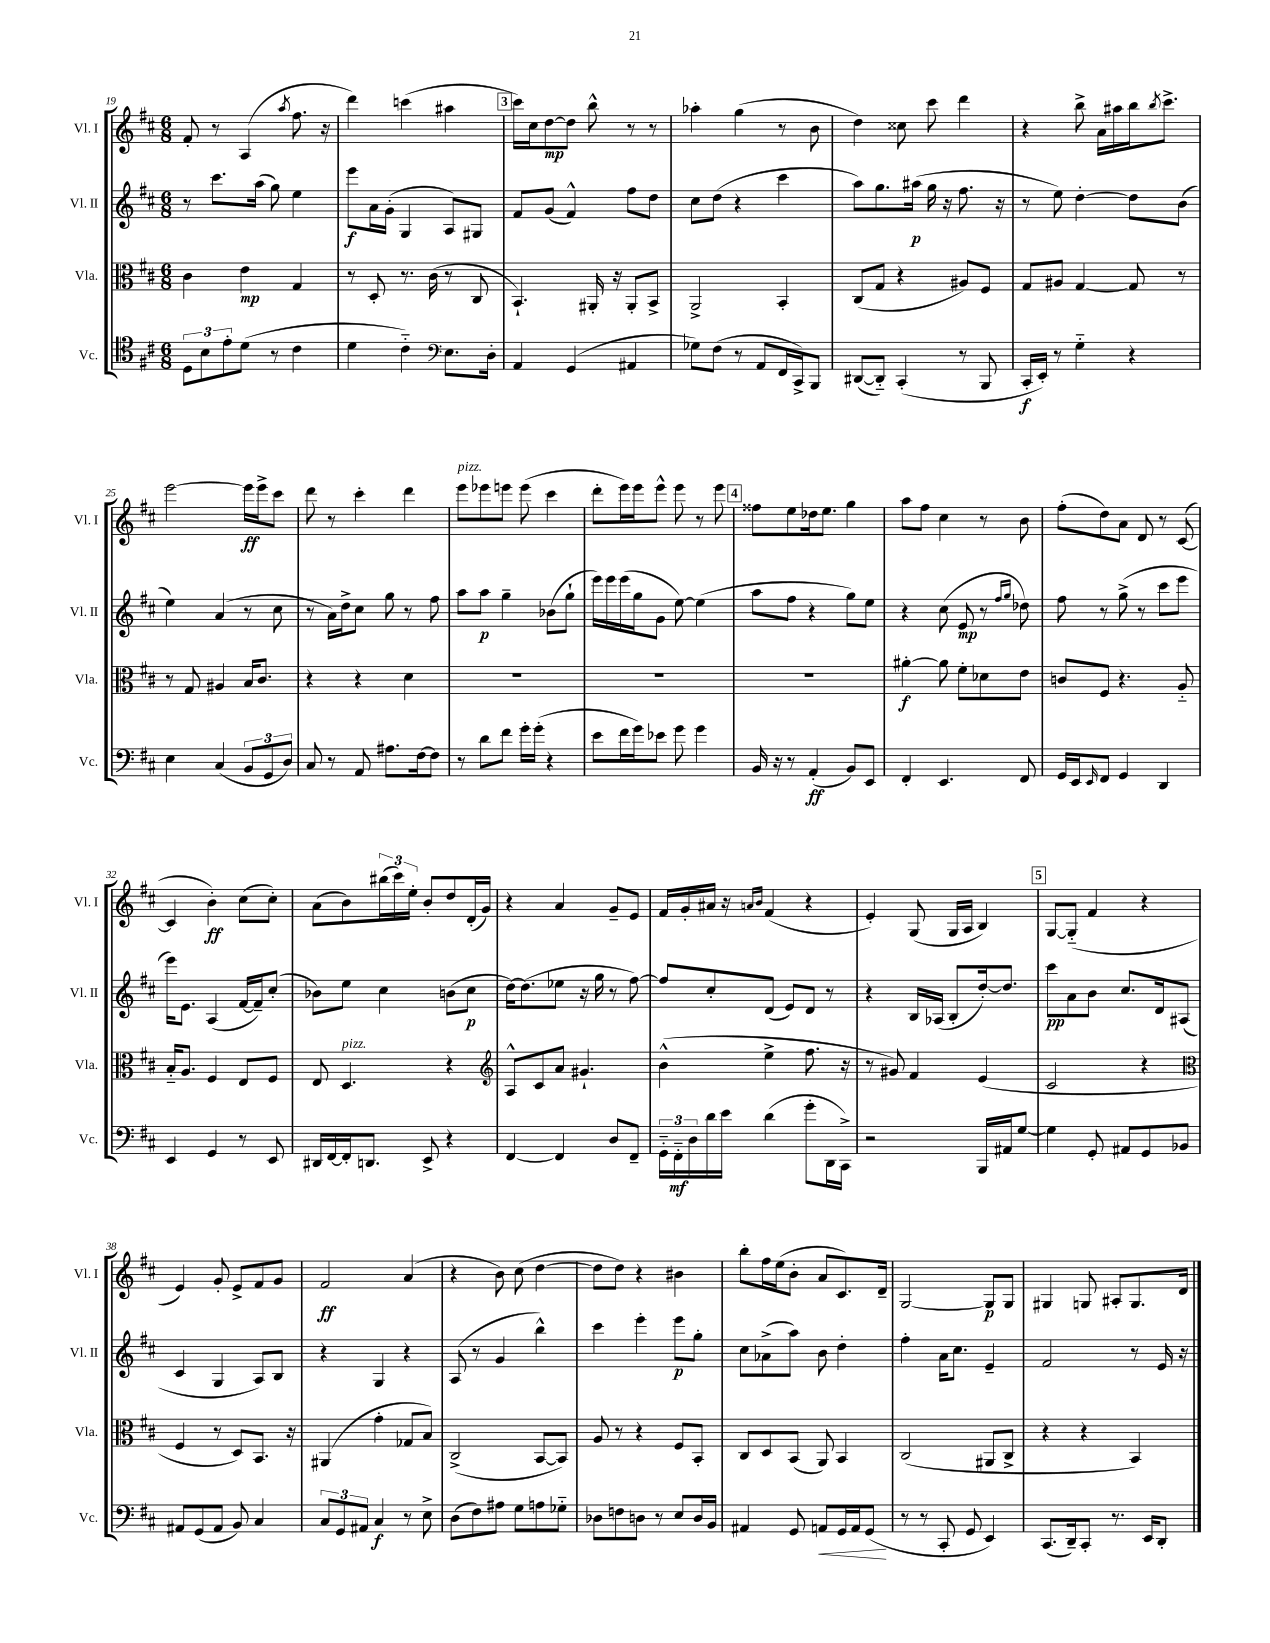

**kern	**dynam	**kern	**dynam	**kern	**dynam	**kern	**dynam
*part4	*part4	*part3	*part3	*part2	*part2	*part1	*part1
*staff4	*staff4	*staff3	*staff3	*staff2	*staff2	*staff1	*staff1
*I"Vc.	*	*I"Vla.	*	*I"Vl. II	*	*I"Vl. I	*
*I'Vc.	*	*I'Vla.	*	*I'Vl. II	*	*I'Vl. I	*
*clefC4	*	*clefC3	*	*clefG2	*	*clefG2	*
*k[f#c#]	*	*k[f#c#]	*	*k[f#c#]	*	*k[f#c#]	*
*M6/8	*	*M6/8	*	*M6/8	*	*M6/8	*
=19	=19	=19	=19	=19	=19	=19	=19
12D\L	.	4c#\	.	8r	.	8f#'/	.
12B\	.	.	.	.	.	.	.
.	.	.	.	8.ccc#\L	.	8r	.
12e'\	.	.	.	.	.	.	.
(8d\J	.	4e\	mp	.	.	(4A/	.
.	.	.	.	(16aa\Jk	.	.	.
8r	.	.	.	8gg\)	.	.	.
.	.	.	.	.	.	8qaa/	.
4c#\	.	4G/	.	4ee\	.	8.ff#\	.
.	.	.	.	.	.	16r	.
=20	=20	=20	=20	=20	=20	=20	=20
4d\	.	8r	.	8eee\L	f	4ddd\)	.
.	.	8D'/	.	16a\L	.	.	.
.	.	.	.	(16g'\JJ	.	.	.
4c#\)	.	8.r	.	4G/	.	(4cccn\	.
.	.	(16c#\	.	.	.	.	.
*clefF4	*	*	*	*	*	*	*
8.E\L	.	8r	.	8A/L)	.	4aa#X\	.
.	.	8C#/	.	8G#X/J	.	.	.
16D'\Jk	.	.	.	.	.	.	.
!!LO:REH:place=s1:t=3
=21	=21	=21	=21	=21	=21	=21	=21
4AA/	.	4.BB`/)	.	8f#/L	.	16ccc#\LL)	.
.	.	.	.	.	.	16cc#\J	.
.	.	.	.	(8g/J	.	[8dd\	mp
(4GG/	.	.	.	4f#^^/)	.	8dd\J]	.
.	.	16AA#X'/	.	.	.	8bb^^\	.
.	.	16r	.	.	.	.	.
4AA#X/	.	8AA#'/L	.	8ff#\L	.	8r	.
.	.	8BB^/J	.	8dd\J	.	8r	.
=22	=22	=22	=22	=22	=22	=22	=22
8G-X\L)	.	2AA^/	.	8cc#\L	.	4aa-X'\	.
(8F#\J	.	.	.	(8dd\J	.	.	.
8r	.	.	.	4r	.	(4gg\	.
8AA/L	.	.	.	.	.	.	.
16FF#/L	.	4BB'/	.	4ccc#\	.	8r	.
16CC#^/J)	.	.	.	.	.	.	.
8BBB/J	.	.	.	.	.	8b\	.
=23	=23	=23	=23	=23	=23	=23	=23
([8DD#X/L	.	(8C#/L	.	8aa\L)	.	4dd\)	.
8DD#/J])	.	8G/J	.	8.gg\	.	.	.
(4CC#'/	.	4r	.	.	.	8cc##X\	.
.	.	.	.	(16aa#X\Jk	p	.	.
.	.	.	.	16gg\	.	8ccc#\	.
.	.	.	.	16r	.	.	.
8r	.	8A#X/L)	.	8.ff#\	.	4ddd\	.
8BBB/	.	8F#/J	.	.	.	.	.
.	.	.	.	16r	.	.	.
=24	=24	=24	=24	=24	=24	=24	=24
16CC#'/LL	f	8G/L	.	8r	.	4r	.
16EE'/JJ)	.	.	.	.	.	.	.
8r	.	8A#X/J	.	8ee\)	.	.	.
4G\	.	[4G/	.	[4dd'\	.	8bb^\	.
.	.	.	.	.	.	16a\LL	.
.	.	.	.	.	.	16aa#X\	.
4r	.	8G/]	.	8dd\L]	.	16bb\J	.
.	.	.	.	.	.	8qbb/	.
.	.	.	.	.	.	8.ccc#^\J	.
.	.	8r	.	(8b\J	.	.	.
!!LO:LB:g=z
=25	=25	=25	=25	=25	=25	=25	=25
4E\	.	8r	.	4ee\)	.	[2eee\	.
.	.	8G/	.	.	.	.	.
(4C#/	.	4A#X/	.	(4a/	.	.	.
12BB/L	.	16B/KL	.	8r	.	16eee\LL]	ff
.	.	8.c#/J	.	.	.	16eee^\J	.
12GG/	.	.	.	.	.	.	.
.	.	.	.	8cc#\	.	8ccc#\J	.
12D/J)	.	.	.	.	.	.	.
=26	=26	=26	=26	=26	=26	=26	=26
8C#/	.	4r	.	8r	.	8ddd\	.
8r	.	.	.	16a\LL)	.	8r	.
.	.	.	.	16dd^\J	.	.	.
8AA/	.	4r	.	8cc#\J	.	4ccc#'\	.
8.A#X\L	.	.	.	8gg\	.	.	.
.	.	4d\	.	8r	.	4ddd\	.
[16F#\k	.	.	.	.	.	.	.
8F#\J]	.	.	.	8ff#\	.	.	.
=27	=27	=27	=27	=27	=27	=27	=27
!	!	!	!	!	!	!LO:TX:a:i:t=pizz.	!
8r	.	2.r	.	8aa\L	.	8eee\L	.
8d\L	.	.	.	8aa\J	p	8eee-X\	.
8f#\J	.	.	.	4gg~\	.	8eeen\J	.
16g'\LL	.	.	.	.	.	(8eee\	.
(16g'\JJ	.	.	.	.	.	.	.
4r	.	.	.	(8b-X\L	.	4ccc#\	.
.	.	.	.	8gg`\J	.	.	.
=28	=28	=28	=28	=28	=28	=28	=28
8e\L	.	2.r	.	16eee\LL)	.	8ddd'\L	.
.	.	.	.	16eee\	.	.	.
16f#\L	.	.	.	(16eee\	.	16eee\L)	.
16g\J)	.	.	.	16gg\J	.	16eee\J	.
8e-X\J	.	.	.	8g\J	.	8eee^^\J	.
8g\	.	.	.	[8ee\)	.	8eee\	.
4g\	.	.	.	(4ee\]	.	8r	.
.	.	.	.	.	.	8eee\	.
!!LO:REH:place=s1:t=4
=29	=29	=29	=29	=29	=29	=29	=29
16BB/	.	2.r	.	8aa\L	.	8ff##X\L	.
16r	.	.	.	.	.	.	.
8r	.	.	.	8ff#\J	.	8ee\	.
(4AA'/	ff	.	.	4r	.	16dd-X\k	.
.	.	.	.	.	.	8.ee\J	.
8BB/L)	.	.	.	8gg\L)	.	4gg\	.
8EE/J	.	.	.	8ee\J	.	.	.
=30	=30	=30	=30	=30	=30	=30	=30
4FF#'/	.	[4a#X'\	f	4r	.	8aa\L	.
.	.	.	.	.	.	8ff#\J	.
4.EE/	.	8a#\]	.	(8cc#\	.	4cc#\	.
.	.	8f#'\L	.	8e/	mp	.	.
.	.	8d-X\	.	8r	.	8r	.
.	.	.	.	16qqff#/LL	.	.	.
.	.	.	.	16qqgg/JJ	.	.	.
8FF#/	.	8e\J	.	8dd-X\)	.	8b\	.
=31	=31	=31	=31	=31	=31	=31	=31
16GG/LL	.	8cn/L	.	8ff#\	.	(8ff#'\L	.
16EE/J	.	.	.	.	.	.	.
16qqEE/	.	.	.	.	.	.	.
8FF#/J	.	8F#/J	.	8r	.	8dd\)	.
4GG/	.	4.r	.	(8gg^\	.	8a\J	.
.	.	.	.	8r	.	8d/	.
4DD/	.	.	.	8ccc#\L	.	8r	.
.	.	8A/	.	8eee\J	.	([8c#/	.
!!LO:LB:g=z
=32	=32	=32	=32	=32	=32	=32	=32
4EE/	.	16B/KL	.	16eee\KL)	.	4c#/]	.
.	.	8.A/J	.	8.e\J	.	.	.
4GG/	.	4F#/	.	(4A/	.	4b'\)	ff
8r	.	8E/L	.	[16f#/LL	.	(8cc#\L	.
.	.	.	.	16f#~/J])	.	.	.
8EE/	.	8F#/J	.	(8cc#'/J	.	8cc#'\J)	.
=33	=33	=33	=33	=33	=33	=33	=33
16DD#X/LL	.	8E/	.	8b-X\L)	.	(8a\L	.
[16FF#/	.	.	.	.	.	.	.
!	!	!LO:TX:a:i:t=pizz.	!	!	!	!	!
16FF#'/J]	.	4.D/	.	8ee\J	.	8b\)	.
8.DDn/J	.	.	.	.	.	.	.
.	.	.	.	4cc#\	.	(24bb#X\L	.
.	.	.	.	.	.	24ccc#\)	.
.	.	.	.	.	.	24ee'\JJ	.
8EE^/	.	.	.	.	.	8b'/L	.
4r	.	4r	.	(8bn\L	.	8dd/	.
.	.	.	.	8cc#\J	p	(16d'/L	.
.	.	.	.	.	.	16g/JJ)	.
=34	=34	=34	=34	=34	=34	=34	=34
*	*	*clefG2	*	*	*	*	*
[4FF#/	.	8A^^/L	.	[16dd\KL)	.	4r	.
.	.	.	.	(8.dd\]	.	.	.
.	.	8c#/	.	.	.	.	.
4FF#/]	.	8a/J	.	8ee-X\J	.	4a/	.
.	.	4.g#X`/	.	16r	.	.	.
.	.	.	.	16gg\	.	.	.
8D/L	.	.	.	8r	.	8g~/L	.
8FF#~/J	.	.	.	[8ff#\)	.	8e/J	.
=35	=35	=35	=35	=35	=35	=35	=35
24GG\LL	.	(4b^^\	.	8ff#/L]	.	16f#/LL	.
24FF#\	mf	.	.	.	.	.	.
.	.	.	.	.	.	16g'/	.
24D\	.	.	.	.	.	.	.
16d\	.	.	.	8cc#'/	.	16a#X/JJ	.
16e\JJ	.	.	.	.	.	16r	.
.	.	.	.	.	.	16qqan/LL	.
.	.	.	.	.	.	16qqb/JJ	.
(4d\	.	4ee^\	.	(8d/J	.	(4f#/	.
.	.	.	.	8e/L)	.	.	.
8g'\L	.	8.ff#\	.	8d/J	.	4r	.
16DD\L	.	.	.	8r	.	.	.
16CC#^\JJ)	.	16r	.	.	.	.	.
=36	=36	=36	=36	=36	=36	=36	=36
2r	.	8r	.	4r	.	4e'/)	.
.	.	8g#X/)	.	.	.	.	.
.	.	4f#/	.	16B/LL	.	(8G/	.
.	.	.	.	(16A-X/JJ	.	.	.
.	.	.	.	8B'/L	.	16G/LL	.
.	.	.	.	.	.	16A/JJ	.
16BBB/LL	.	(4e/	.	[16dd'/k)	.	4B/)	.
16AA#X/J	.	.	.	8.dd/J]	.	.	.
[8G/J	.	.	.	.	.	.	.
!!LO:REH:place=s1:t=5
=37	=37	=37	=37	=37	=37	=37	=37
4G\]	.	2c#/	.	8ccc#\L	pp	[8G/L	.
.	.	.	.	8a\	.	(8G/J]	.
8GG'/	.	.	.	8b\J	.	4f#/	.
8AA#X/L	.	.	.	8.cc#/L	.	.	.
8GG/	.	4r	.	.	.	4r	.
.	.	.	.	16d/k	.	.	.
8BB-X/J	.	.	.	(8A#X/J	.	.	.
!!LO:LB:g=z
=38	=38	=38	=38	=38	=38	=38	=38
*	*	*clefC3	*	*	*	*	*
8AA#X/L	.	4F#/	.	4c#/	.	4e/)	.
(8GG/	.	.	.	.	.	.	.
8AA#/J	.	8r	.	4G/	.	8g'/	.
8BB/)	.	8D/L)	.	.	.	8e^/L	.
4C#/	.	8.BB/J	.	8A/L)	.	8f#/	.
.	.	.	.	8B/J	.	8g/J	.
.	.	16r	.	.	.	.	.
=39	=39	=39	=39	=39	=39	=39	=39
12C#/L	.	(4AA#X/	.	4r	.	2f#/	ff
12GG/	.	.	.	.	.	.	.
12AA#X/J	.	.	.	.	.	.	.
4C#/	f	4g'\	.	4G/	.	.	.
8r	.	8G-X/L	.	4r	.	(4a/	.
8E^\	.	8B/J)	.	.	.	.	.
=40	=40	=40	=40	=40	=40	=40	=40
(8D\L	.	(2C#^/	.	(8A/	.	4r	.
8F#\)	.	.	.	8r	.	.	.
8A#X\J	.	.	.	4g/	.	8b\)	.
8G\L	.	.	.	.	.	(8cc#\	.
8An\	.	[8BB/L	.	4bb^^\)	.	[4dd\	.
8G-X\J	.	8BB/J])	.	.	.	.	.
=41	=41	=41	=41	=41	=41	=41	=41
8D-X\L	.	8A/	.	4ccc#\	.	8dd\L]	.
8Fn\	.	8r	.	.	.	8dd\J)	.
8Dn\J	.	4r	.	4eee'\	.	4r	.
8r	.	.	.	.	.	.	.
8E/L	.	8F#/L	.	8eee\L	p	4b#X\	.
16D/L	.	8BB'/J	.	8gg'\J	.	.	.
16BB/JJ	.	.	.	.	.	.	.
=42	=42	=42	=42	=42	=42	=42	=42
4AA#X/	.	8C#/L	.	8cc#\L	.	8bb'\L	.
.	.	8D/	.	(8a-X^\	.	16ff#\L	.
.	.	.	.	.	.	(16ee\J	.
8GG/	.	(8BB/J	.	8aa\J)	.	8b'\J	.
!	!LO:HP:b	!	!	!	!	!	!
8AAn/L	<	8AA/)	.	8b\	.	8a/L	.
16GG/L	.	4BB/	.	4dd'\	.	8.c#/)	.
16AA/J	.	.	.	.	.	.	.
(8GG/J	.	.	.	.	.	.	.
.	.	.	.	.	.	16d~/Jk	.
.	[	.	.	.	.	.	.
=43	=43	=43	=43	=43	=43	=43	=43
8r	.	(2C#/	.	4ff#'\	.	[2G/	.
8r	.	.	.	.	.	.	.
8CC#'/	.	.	.	16a\KL	.	.	.
.	.	.	.	8.cc#\J	.	.	.
8GG/	.	.	.	.	.	.	.
4EE/)	.	8AA#X/L	.	4e~/	.	8G/L]	p
.	.	8C#^/J	.	.	.	8G/J	.
=44	=44	=44	=44	=44	=44	=44	=44
(8.CC#/L	.	4r	.	2f#/	.	4G#X/	.
16DD~/k)	.	.	.	.	.	.	.
8CC#'/J	.	4r	.	.	.	8Gn/	.
8.r	.	.	.	.	.	8A#X'/L	.
.	.	4BB/)	.	8r	.	8.G/	.
16EE/KL	.	.	.	.	.	.	.
8DD'/J	.	.	.	16e/	.	.	.
.	.	.	.	16r	.	16d/Jk	.
==	==	==	==	==	==	==	==
*-	*-	*-	*-	*-	*-	*-	*-
